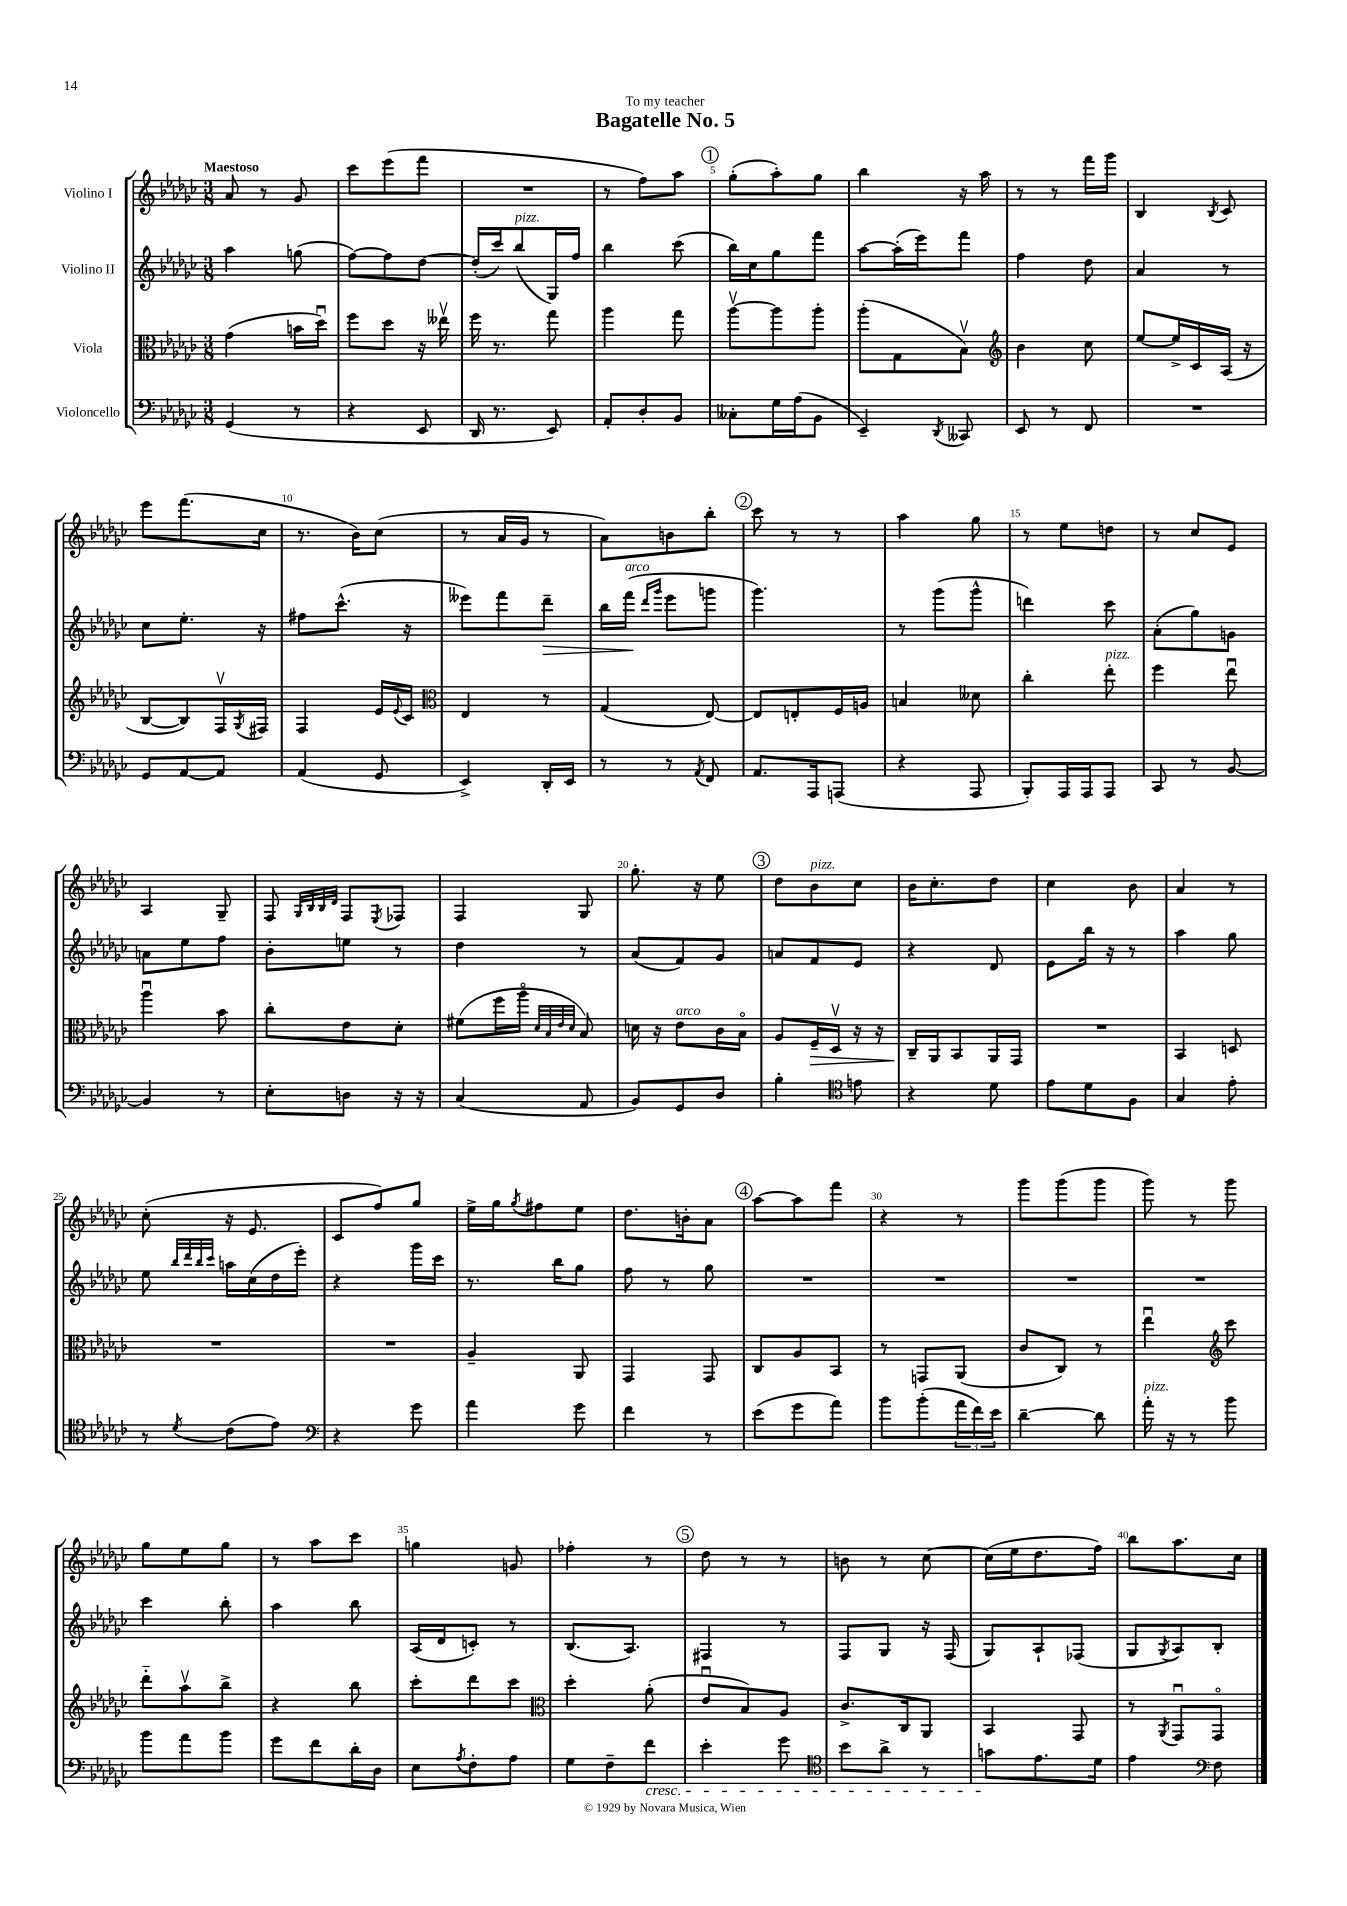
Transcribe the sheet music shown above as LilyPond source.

\header { title = "Bagatelle No. 5" dedication = "To my teacher" }
<<
\new StaffGroup <<
\new Staff = "s0" \with { instrumentName = "Violino I" } {
    \clef treble \key ges \major \numericTimeSignature \time 3/8 \tempo "Maestoso"
    aes'8 r8 ges'8 |
    ces'''8 ees'''8( f'''8 |
    R4. |
    r8 f''8) aes''8 |
    \mark \markup { \circle "1" } ges''8-.( aes''8-.) ges''8 |
    bes''4 r16 aes''16 |
    r8 r8 f'''16 ges'''16 |
    bes4 \acciaccatura { bes8 } ces'8 |
    ees'''8 f'''8.( ces''16 |
    r8. bes'16) ces''8( |
    r8 aes'16 ges'16 r8 |
    aes'8) b'8 bes''8-. |
    \mark \markup { \circle "2" } ces'''8 r8 r8 |
    aes''4 ges''8 |
    r8 ees''8 d''8 |
    r8 ces''8 ees'8 |
    aes4 ges8-- |
    f8 \grace { ges32 bes32 bes32 des'32 } f8 \acciaccatura { ees8 } fes8 |
    f4 ges8 |
    ges''8.-. r16 ees''8 |
    \mark \markup { \circle "3" } des''8 bes'8^\markup { \italic "pizz." } ces''8 |
    bes'16 ces''8.-. des''8 |
    ces''4 bes'8 |
    aes'4 r8 |
    ces''8-.( r16 ees'8. |
    ces'8 f''8) ges''8 |
    ees''16-> ges''16 \acciaccatura { ges''8 } fis''8 ees''8 |
    des''8. b'16-. aes'8 |
    \mark \markup { \circle "4" } aes''8~ aes''8 f'''8 |
    r4 r8 |
    ges'''8 ges'''8( ges'''8 |
    ges'''8) r8 ges'''8 |
    ges''8 ees''8 ges''8 |
    r8 aes''8 ces'''8 |
    g''4 g'8 |
    fes''4-. r8 |
    \mark \markup { \circle "5" } des''8 r8 r8 |
    b'8 r8 ces''8~ |
    ces''16( ees''16 des''8. f''16) |
    bes''8 aes''8. ces''16 \bar "|." |
}
\new Staff = "s1" \with { instrumentName = "Violino II" } {
    \clef treble \key ges \major \numericTimeSignature \time 3/8
    aes''4 g''8( |
    f''8~) f''8 des''8~ |
    des''16-.( ces'''16) bes''8^\markup { \italic "pizz." }( ges16) f''16 |
    bes''4 ces'''8( |
    \mark \markup { \circle "1" } bes''16) ces''16 ges''8 f'''8 |
    aes''8~ aes''16-.( ees'''16) f'''8 |
    f''4 des''8 |
    aes'4 r8 |
    ces''8 ees''8.-. r16 |
    fis''8 ces'''8.-^( r16 |
    eeses'''8) f'''8 des'''8--\> |
    bes''16 f'''16\!^\markup { \italic "arco" }( \grace { des'''16 ges'''16 } ees'''8 g'''8 |
    \mark \markup { \circle "2" } ges'''4.) |
    r8 ges'''8( ges'''8-^ |
    d'''4) ces'''8 |
    aes'8-.( ges''8) g'8 |
    a'8 ees''8 f''8 |
    bes'8-. e''8 r8 |
    des''4 r8 |
    aes'8( f'8) ges'8 |
    \mark \markup { \circle "3" } a'8 f'8 ees'8 |
    r4 des'8 |
    ees'8 bes''16 r16 r8 |
    aes''4 ges''8 |
    ees''8 \grace { bes''32 des'''32 bes''32 ces'''32 } a''16 ces''16( des''16 ees'''16-.) |
    r4 ges'''16 ces'''16 |
    r8. bes''16 ges''8 |
    f''8 r8 ges''8 |
    \mark \markup { \circle "4" } R4. |
    R4. |
    R4. |
    R4. |
    ces'''4 bes''8-. |
    aes''4 bes''8 |
    aes16( des'16 c'8-.) r8 |
    bes8.( aes8.) |
    \mark \markup { \circle "5" } fis4 r8 |
    f8 ges8 r16 f16( |
    ges8) aes8-! fes8( |
    ges8 \acciaccatura { ges8 } aes8) bes8-. \bar "|." |
}
\new Staff = "s2" \with { instrumentName = "Viola" } {
    \clef alto \key ges \major \numericTimeSignature \time 3/8
    ges'4( b'16 des''16\downbow) |
    f''8 des''8 r16 eeses''16\upbow |
    f''16 r8. ges''8 |
    aes''4 ges''8 |
    \mark \markup { \circle "1" } aes''8~\upbow aes''8 aes''8-. |
    aes''8-.( ges8 bes8\upbow) |
    \clef treble bes'4 ces''8 |
    ees''8~ ees''16-> ces'16 aes16( r16 |
    bes8~ bes8) f16\upbow \acciaccatura { ges8 } fis16 |
    f4 ees'16 \appoggiatura { ees'8 } ces'16 |
    \clef alto ees4 r8 |
    ges4( ees8~) |
    \mark \markup { \circle "2" } ees8 e8-. f16 a16 |
    b4 deses'8 |
    ces''4-. ees''8-.^\markup { \italic "pizz." } |
    f''4 ees''8\downbow |
    aes''4\downbow bes'8 |
    ces''8-. ees'8 des'8-. |
    fis'8( f''16 aes''16\flageolet \grace { des'32 bes32 ees'32 des'32 } bes8) |
    d'16 r16 ees'8^\markup { \italic "arco" } ces'16 bes16\flageolet |
    \mark \markup { \circle "3" } aes8 f16--\> des16\upbow r16 r16 |
    ces16--\! aes,16 bes,8 aes,16 ges,16 |
    R4. |
    bes,4 d8 |
    R4. |
    R4. |
    aes4-- aes,8 |
    ges,4 ges,8 |
    \mark \markup { \circle "4" } ces8 aes8 bes,8 |
    r8 g,8 aes,8( |
    ces'8 ces8) r8 |
    ees''4\downbow \clef treble ces'''8 |
    des'''8-_ aes''8\upbow bes''8-> |
    r4 bes''8 |
    ces'''8-. des'''8 ces'''8 |
    \clef alto des''4-. aes'8-.( |
    \mark \markup { \circle "5" } ees'8\downbow bes8) aes8 |
    ces'8.-> ces16 aes,8 |
    bes,4 ges,8 |
    r8 \acciaccatura { aes,8 } ges,8\downbow ges,8\flageolet \bar "|." |
}
\new Staff = "s3" \with { instrumentName = "Violoncello" } {
    \clef bass \key ges \major \numericTimeSignature \time 3/8
    ges,4( r8 |
    r4 ees,8 |
    des,16 r8. ees,8) |
    aes,8-. des8-. bes,8 |
    \mark \markup { \circle "1" } ceses8-. ges16 aes16( bes,8 |
    ees,4--) \acciaccatura { des,8 } ceses,8 |
    ees,8 r8 f,8 |
    R4. |
    ges,8 aes,8~ aes,8 |
    aes,4( ges,8 |
    ees,4->) des,16-. ees,16 |
    r8 r8 \acciaccatura { aes,8 } f,8 |
    \mark \markup { \circle "2" } aes,8. aes,,16 a,,8( |
    r4 aes,,8 |
    bes,,8-.) aes,,16 aes,,16 aes,,8 |
    ces,8 r8 bes,8~ |
    bes,4 r8 |
    ees8-. d8 r16 r16 |
    ces4( aes,8 |
    bes,8) ges,8 des8 |
    \mark \markup { \circle "3" } bes4-. \clef tenor e'8 |
    r4 des'8 |
    ees'8 des'8 f8 |
    ges4 ees'8-. |
    r8 \acciaccatura { des'8 } ces'8( ees'8) |
    \clef bass r4 ges'8 |
    aes'4 ges'8 |
    f'4 r8 |
    \mark \markup { \circle "4" } ees'8( ges'8 aes'8) |
    bes'8 bes'8-.( \tuplet 3/2 { aes'16 f'16) ees'16 } |
    des'4~-- des'8 |
    aes'16-.^\markup { \italic "pizz." } r16 r8 bes'8 |
    bes'8 aes'8 bes'8 |
    ges'8 f'8 des'16-. des16 |
    ees8 \acciaccatura { aes8 } f8-. aes8 |
    ges8 f8-- f'8\cresc |
    \mark \markup { \circle "5" } ees'4-. ges'8 |
    \clef tenor bes'8 aes'8-> r8 |
    g'8\! ees'8. des'16 |
    ees'4 \clef bass f8 \bar "|." |
}
>>
>>
\layout { \context { \Score \override BarNumber.break-visibility = ##(#f #t #t) barNumberVisibility = #(every-nth-bar-number-visible 5) } }
